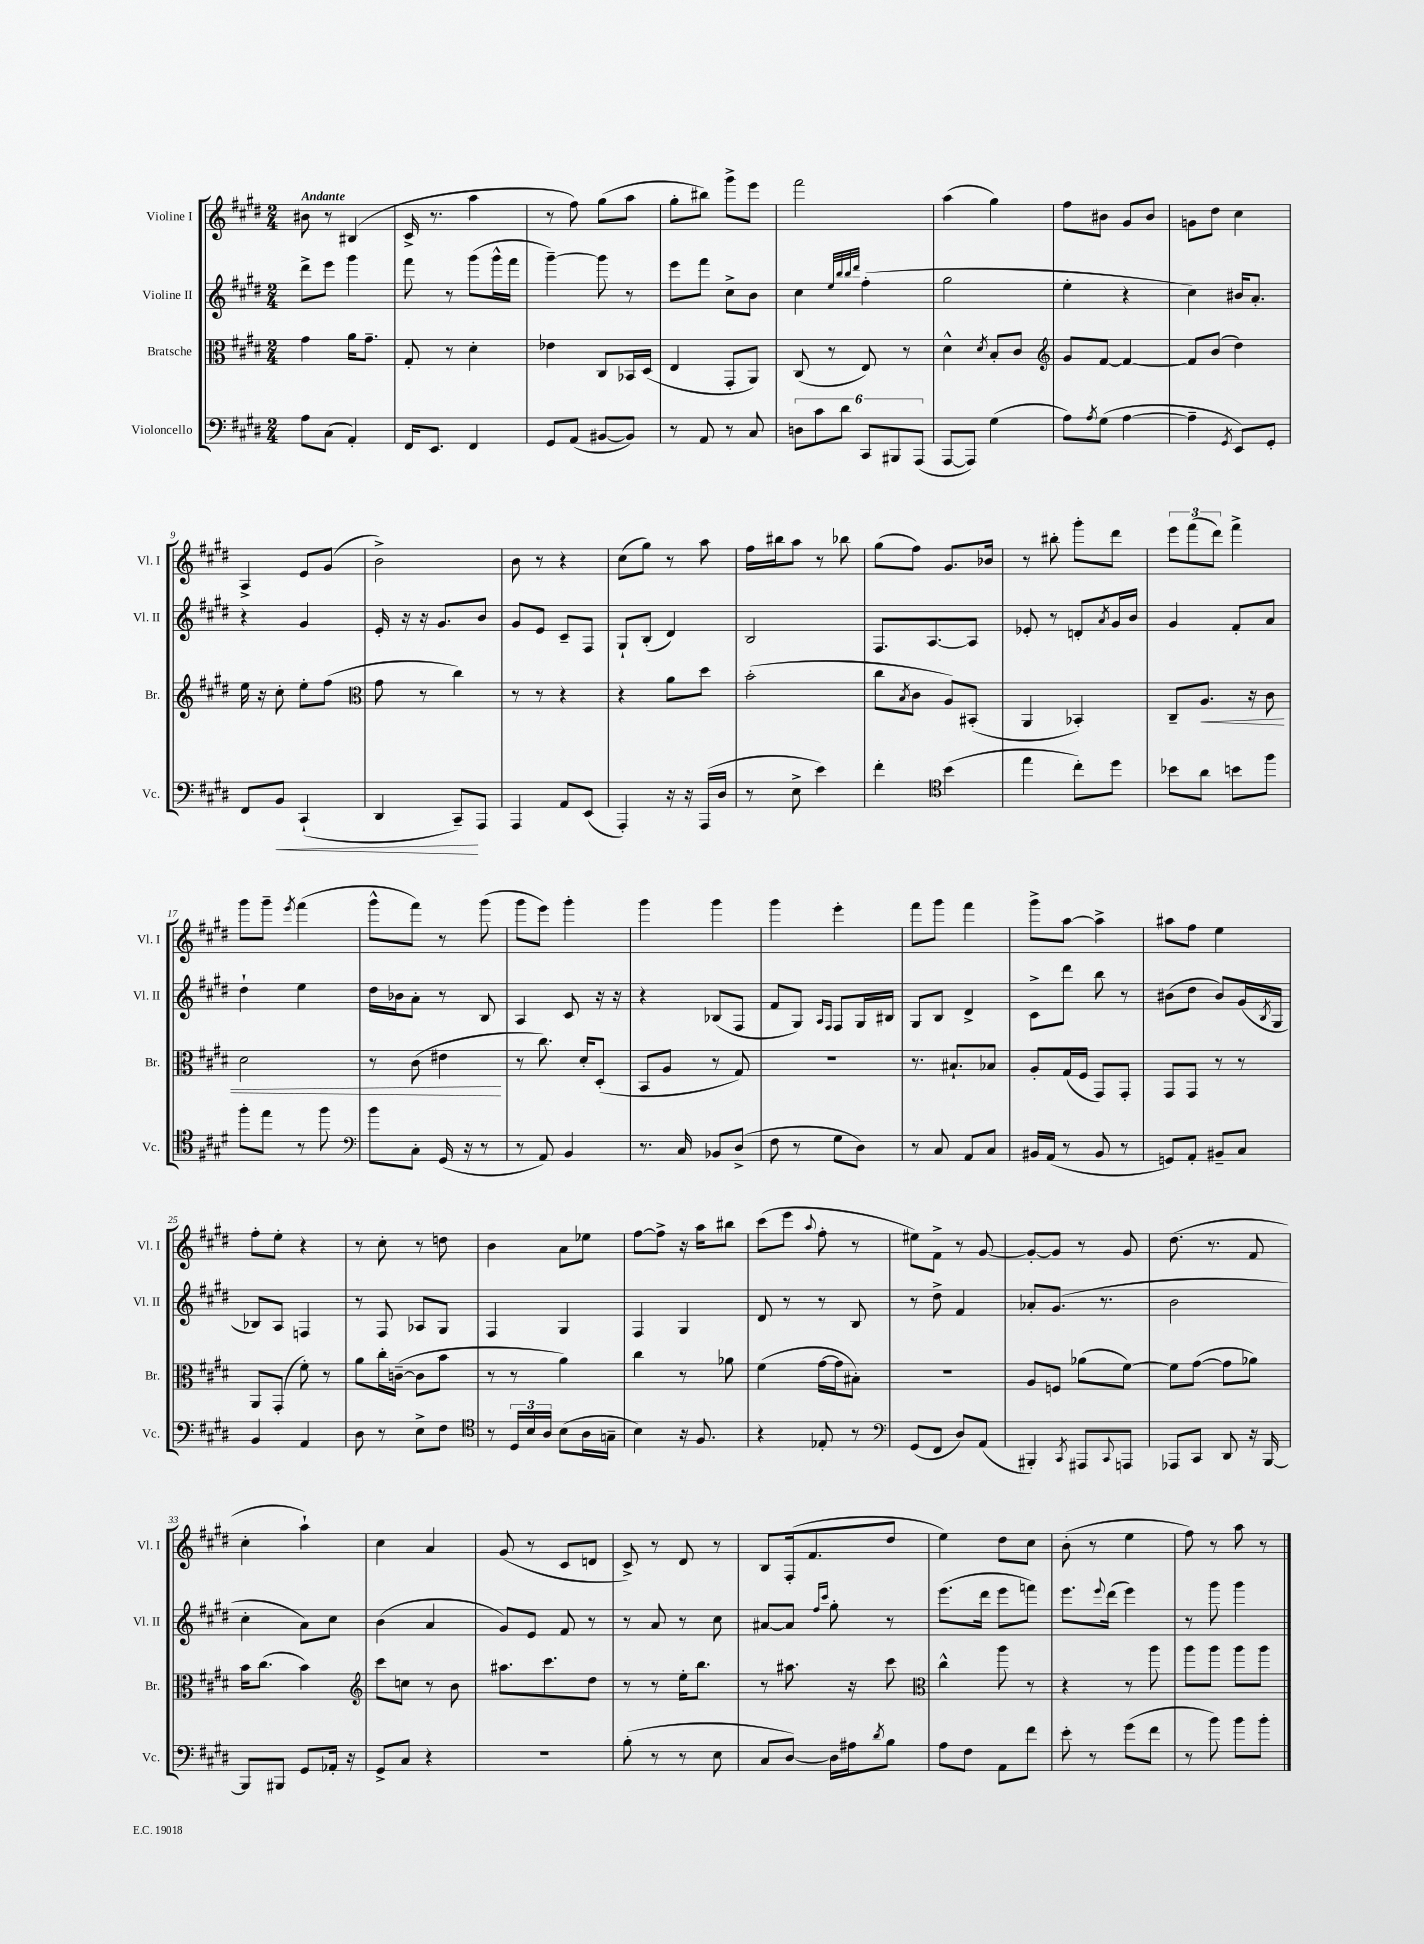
<<
\new StaffGroup <<
\new Staff = "s0" \with { instrumentName = "Violine I" shortInstrumentName = "Vl. I" } {
    \clef treble \key e \major \numericTimeSignature \time 2/4 \tempo "Andante"
    bis'8 r8 bis4( |
    cis'16-> r8. a''4 |
    r8 fis''8) gis''8( a''8 |
    gis''8-. bis''8) gis'''8-> e'''8 |
    fis'''2 |
    a''4( gis''4) |
    fis''8 bis'8 gis'8 bis'8 |
    g'8 dis''8 cis''4 |
    a4-> e'8 gis'8( |
    b'2->) |
    b'8 r8 r4 |
    cis''8( gis''8) r8 a''8 |
    fis''16 bis''16 a''8 r8 bes''8 |
    gis''8( fis''8) gis'8. bes'16 |
    r8 bis''8-. gis'''8-. dis'''8 |
    \tuplet 3/2 { e'''8 fis'''8( dis'''8) } fis'''4-> |
    gis'''8 gis'''8-- \acciaccatura { e'''8 } fis'''4( |
    gis'''8-^ fis'''8) r8 gis'''8( |
    gis'''8 e'''8) gis'''4-. |
    gis'''4 gis'''4 |
    gis'''4 e'''4-. |
    fis'''8 gis'''8 fis'''4 |
    gis'''8-> a''8~ a''4-> |
    ais''8 fis''8 e''4 |
    fis''8-. e''8-. r4 |
    r8 cis''8-. r8 d''8 |
    b'4 a'8 ees''8 |
    fis''8~ fis''8-> r16 a''16 bis''8 |
    cis'''8( e'''8 \appoggiatura { a''8 } fis''8-. r8 |
    eis''8) fis'8-> r8 gis'8~ |
    gis'8~-. gis'8 r8 gis'8 |
    dis''8.( r8. fis'8 |
    cis''4-. a''4-!) |
    cis''4 a'4 |
    gis'8( r8 cis'8 d'8 |
    cis'8->) r8 dis'8 r8 |
    b8 fis16-.( fis'8. dis''8 |
    e''4) dis''8 cis''8 |
    b'8-.( r8 e''4 |
    fis''8) r8 a''8 r8 \bar "|." |
}
\new Staff = "s1" \with { instrumentName = "Violine II" shortInstrumentName = "Vl. II" } {
    \clef treble \key e \major \numericTimeSignature \time 2/4
    dis'''8-> e'''8 gis'''4 |
    fis'''8 r8 gis'''8( gis'''16-^ fis'''16 |
    gis'''4~--) gis'''8 r8 |
    e'''8 fis'''8 cis''8-> b'8 |
    cis''4 \grace { e''32 b''32 b''32 dis'''32 } fis''4-.( |
    gis''2 |
    e''4-. r4 |
    cis''4) bis'16 a'8.-. |
    r4 gis'4 |
    e'16-. r16 r16 gis'8. b'8 |
    gis'8 e'8 cis'8-- fis8 |
    gis8-! b8-.( dis'4) |
    b2 |
    fis8. a8.~ a8 |
    ees'8-. r8 d'8-. \acciaccatura { a'8 } gis'16 b'16 |
    gis'4 fis'8-. a'8 |
    dis''4-! e''4 |
    dis''16 bes'16 a'8-. r8 b8 |
    a4 cis'8 r16 r16 |
    r4 bes8( fis8 |
    fis'8 gis8) \grace { a16 fis16 } fis8 gis16 bis16 |
    gis8 b8 dis'4-> |
    cis'8-> dis'''8 b''8 r8 |
    bis'8( dis''8 bis'8) gis'16( \acciaccatura { b8 } gis16 |
    bes8) a8 f4 |
    r8 fis8 aes8 gis8 |
    fis4 gis4 |
    fis4 gis4 |
    dis'8 r8 r8 b8 |
    r8 dis''8-> fis'4 |
    aes'8-. gis'8.( r8. |
    b'2 |
    cis''4-. a'8) cis''8 |
    b'4( a'4 |
    gis'8) e'8 fis'8 r8 |
    r8 a'8 r8 cis''8 |
    ais'8~ ais'8 \grace { fis''16 cis'''16 } gis''8-. r8 |
    e'''8.( dis'''16 e'''8 f'''8) |
    e'''8. \appoggiatura { e'''8 } dis'''16( e'''4) |
    r8 gis'''8 gis'''4 \bar "|." |
}
\new Staff = "s2" \with { instrumentName = "Bratsche" shortInstrumentName = "Br." } {
    \clef alto \key e \major \numericTimeSignature \time 2/4
    gis'4 a'16 gis'8.-- |
    gis8-. r8 dis'4-. |
    ees'4 cis8 bes,16 dis16( |
    e4 gis,8-. a,8) |
    cis8( r8 e8) r8 |
    dis'4-^ \acciaccatura { dis'8 } b8-. cis'8 |
    \clef treble gis'8 fis'8~ fis'4~ |
    fis'8 b'8( dis''4) |
    e''16 r16 cis''8-. e''8-. fis''8( |
    \clef alto gis'8 r8 cis''4) |
    r8 r8 r4 |
    r4 a'8 dis''8 |
    b'2-.( |
    cis''8 \acciaccatura { b8 } cis'8 a8) bis,8-.( |
    a,4 bes,4-.) |
    cis8-- a8.\< r16 cis'8 |
    dis'2 |
    r8 cis'8( eis'4\! |
    r8 cis''8.) dis'16-. dis8-.( |
    b,8 a8 r8 gis8) |
    r2 |
    r8. bis8.-! bes8 |
    a8-. gis16( fis16 gis,8) gis,8-. |
    gis,8 gis,8 r8 r8 |
    a,8 gis,8-.( fis'8-.) r8 |
    a'8 cis''16-. c'16~--( c'8 b'8 |
    r8 r8 a'4) |
    cis''4 r8 aes'8 |
    fis'4( gis'16~ gis'16 bis8-.) |
    r2 |
    a8 f8 aes'8( fis'8~) |
    fis'8 gis'8~( gis'8 aes'8) |
    b'16 cis''8.( b'4) |
    \clef treble cis'''8 c''8 r8 b'8 |
    ais''8. cis'''8. dis''8 |
    r8 r8 e''16-. b''8. |
    r8 ais''8. r16 cis'''8 |
    \clef alto cis''4-^ a''8 r8 |
    r4 r8 a''8 |
    a''8 a''8 a''8 a''8 \bar "|." |
}
\new Staff = "s3" \with { instrumentName = "Violoncello" shortInstrumentName = "Vc." } {
    \clef bass \key e \major \numericTimeSignature \time 2/4
    a8 cis8( a,4-.) |
    fis,16 e,8. fis,4 |
    gis,8 a,8( bis,8~ bis,8) |
    r8 a,8 r8 cis8 |
    \tuplet 6/4 { d8 cis'8 dis'8 cis,8 bis,,8 a,,8( } |
    a,,8~ a,,8) gis4( |
    a8) \acciaccatura { a8 } gis8( a4~ |
    a4-- \acciaccatura { gis,8 } e,8) gis,8-. |
    fis,8 b,8\< cis,4-!( |
    dis,4 cis,8--\!) a,,8 |
    a,,4 a,8 e,8( |
    a,,4-.) r16 r16 a,,16( dis16 |
    r8 e8-> e'4) |
    fis'4-. \clef tenor b'4( |
    e''4 cis''8-.) dis''8 |
    bes'8 a'8 b'8 fis''8 |
    fis''8-. e''8 r8 fis''8 |
    \clef bass b'8 cis8-. gis,16( r16 r8 |
    r8 a,8) b,4 |
    r8. cis16 bes,8 dis8->( |
    fis8 r8 gis8 dis8) |
    r8 cis8 a,8 cis8 |
    bis,16 a,16( r8 bis,8 r8 |
    g,8) a,8-. bis,8-- cis8 |
    b,4 a,4 |
    dis8 r8 e8-> fis8 |
    \clef tenor r8 \tuplet 3/2 { dis16 b16 a16 } b8( a16 g16-- |
    b4) r16 fis8. |
    r4 ees8-. r8 |
    \clef bass gis,8( fis,8 dis8) a,8( |
    bis,,4-.) \acciaccatura { cis,8 } ais,,8 \appoggiatura { cis,8 } a,,8 |
    aes,,8 cis,8 dis,8 r16 b,,16~ |
    b,,8 bis,,8 gis,8 aes,16-. r16 |
    gis,8-> cis8 r4 |
    r2 |
    b8-.( r8 r8 e8 |
    cis8 dis8~) dis16 ais16 \acciaccatura { dis'8 } b8 |
    a8 fis8 a,8 fis'8 |
    e'8-. r8 gis'8( fis'8 |
    r8 b'8) b'8 b'8-. \bar "|." |
}
>>
>>
